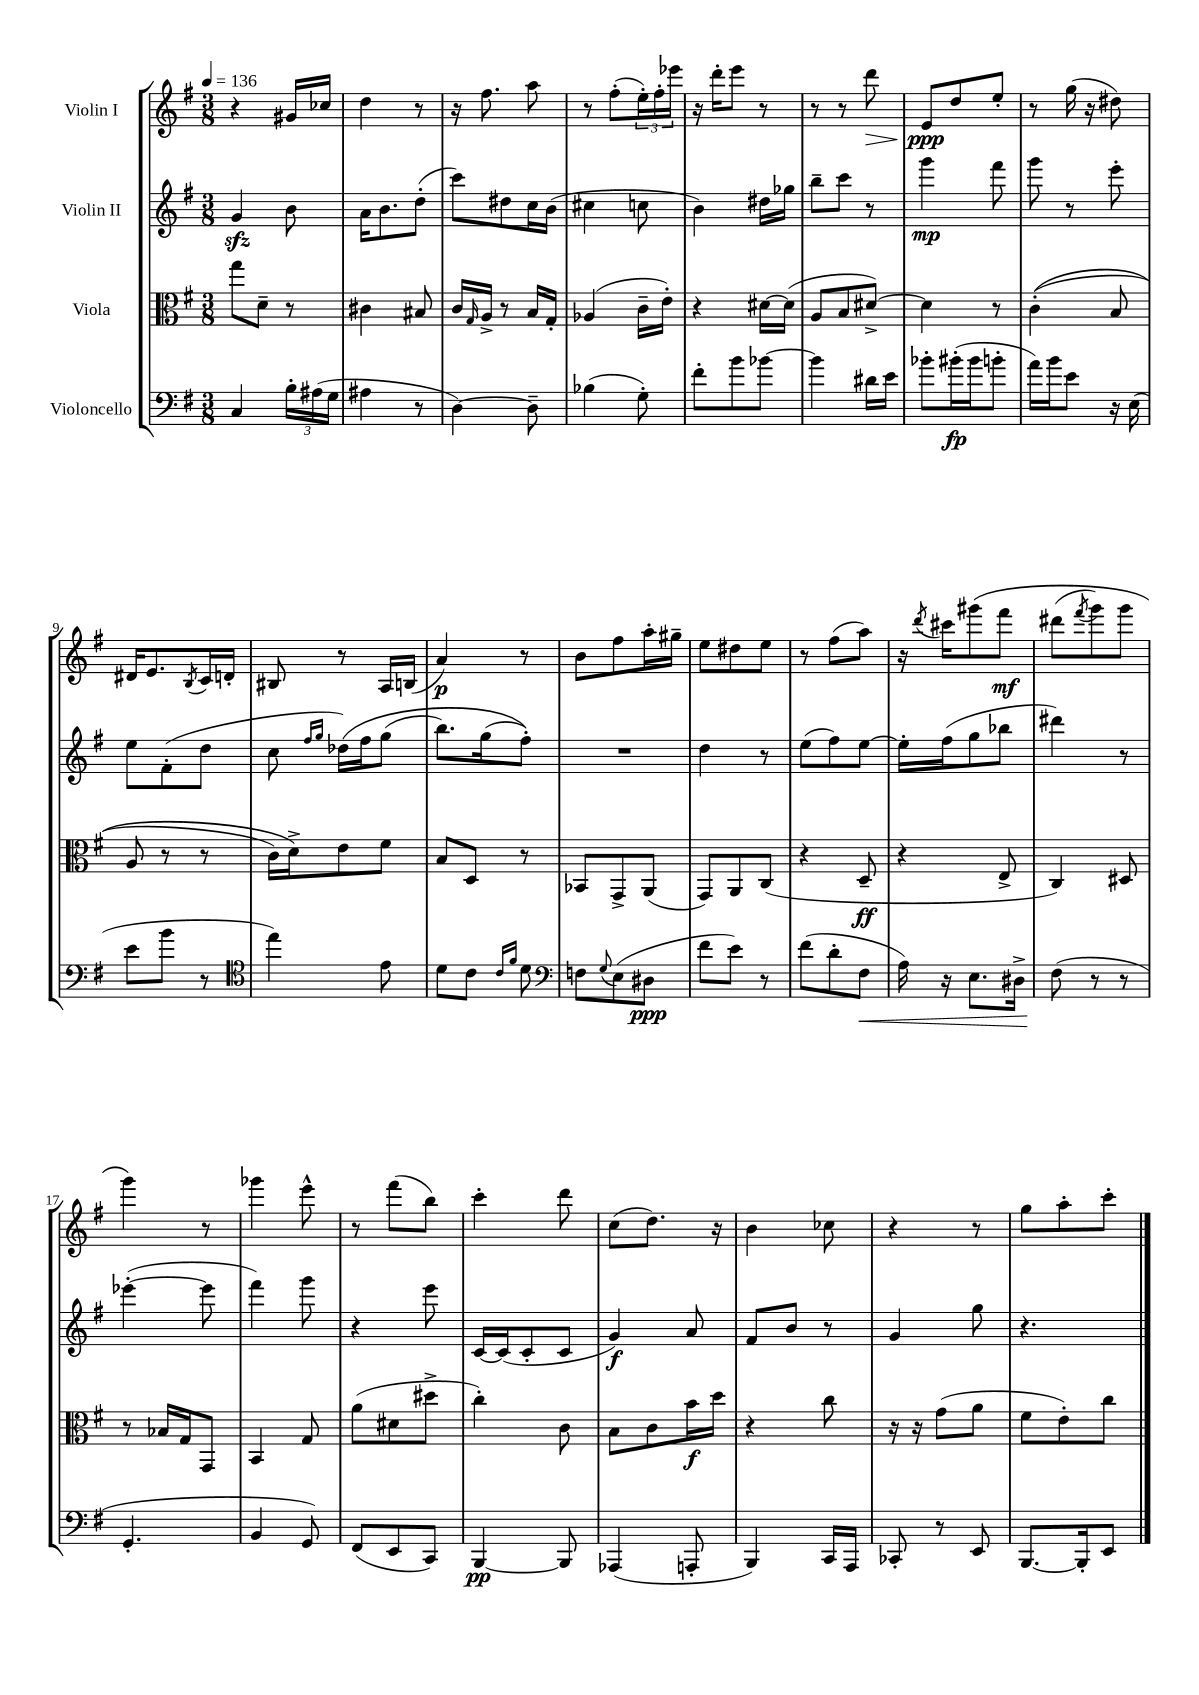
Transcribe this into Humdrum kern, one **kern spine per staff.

**kern	**kern	**kern	**kern
*staff4	*staff3	*staff2	*staff1
*clefF4	*clefC3	*clefG2	*clefG2
*k[f#]	*k[f#]	*k[f#]	*k[f#]
*M3/8	*M3/8	*M3/8	*M3/8
*MM136	*MM136	*MM136	*MM136
4C/	8gg\L	4g/	4r
.	8d~\J	.	.
24B'\LL	8r	8b\	16g#/LL
(24A#\	.	.	.
.	.	.	16cc-/JJ
24G\JJ	.	.	.
=	=	=	=
4A#\	4c#\	16a\LK	4dd\
.	.	8.b\	.
8r	8B#/	(8dd'\J	8r
=	=	=	=
[4D\)	16c/LL	8ccc\L)	16r
.	16qqG/	.	.
.	16A^/JJ	.	8.ff#\
.	8r	8dd#\	.
8D~\]	16B/LL	16cc\L	8aa\
.	16G'/JJ	(16b\JJ	.
=	=	=	=
(4B-\	(4A-/	4cc#\	8r
.	.	.	(8ff#'\L
8G'\)	16c~\LL	8cc\	24ee'\L)
.	.	.	24ff#'\
.	16e'\JJ)	.	.
.	.	.	24eee-\JJ
=	=	=	=
8f#'\L	4r	4b\)	16r
.	.	.	16ddd'\LK
8b\	.	.	8eee\J
[8b-\J	[16d#\LL	16dd#\LL	8r
.	(16d#\]JJ	16gg-\JJ	.
=	=	=	=
4b-\]	8A/L	8bb~\L	8r
.	8B/	8ccc\J	8r
16d#\LL	[8d#^/J)	8r	8ddd\
16e\JJ	.	.	.
=	=	=	=
8b-'\L	4d#\]	4ggg\	8e/L
(16b#'\L	.	.	8dd/
16b#\J	.	.	.
8b'\J	8r	8fff#\	8ee'/J
=	=	=	=
16a\LL)	&((4c'\	8ggg\	8r
16b\J	.	.	.
8e\J	.	8r	(16gg\
.	.	.	16r
16r	8B/	8eee'\	8dd#\)
(16E\	.	.	.
=	=	=	=
8e\L	8A/	8ee\L	16d#/LK
.	.	.	8.e/
8b\J	8r	(8f#'\	.
.	.	.	8qB/
8r	8r	8dd\J	16c/L
.	.	.	16d'/JJ
=	=	=	=
*clefC4	*	*	*
4ee\)	16c\LL)	8cc\	8B#/
.	16d^\J&)	.	.
.	.	16qqff#/LL	.
.	.	16qqgg/JJ	.
.	8e\	&(16dd-\LL)	8r
.	.	16ff#\J	.
8e\	8f#\J	(8gg\J	16A/LL
.	.	.	(16B/JJ
=	=	=	=
8d\L	8B/L	8.bb\L)	4a/)
8c\J	8D/J	.	.
.	.	(16gg\k	.
16qqc/LL	.	.	.
16qqf#/JJ	.	.	.
8d\	8r	8ff#'\J)&)	8r
=	=	=	=
*clefF4	*	*	*
8F\L	8BB-/L	4.r	8b\L
8qqG/	.	.	.
(8E\	8GG^/	.	8ff#\
8D#\J	(8AA/J	.	16aa'\L
.	.	.	16gg#~\JJ
=	=	=	=
8f#\L	8GG/L)	4dd\	8ee\L
8e\J)	8AA/	.	8dd#\
8r	(8C/J	8r	8ee\J
=	=	=	=
(8f#\L	4r	(8ee\L	8r
8d'\	.	8ff#\)	(8ff#\L
8F#\J	8D~/	[8ee\J	8aa\J)
=	=	=	=
16A\)	4r	16ee'\]LL	16r
.	.	.	8qddd/
16r	.	(16ff#\J	16ccc#\LK
8.E\L	.	8gg\	&(8ggg#\
.	8E^/	8bb-\J	8fff#\J
16D#^\Jk	.	.	.
=	=	=	=
(8F#\	4C/)	4ddd#\)	(8ddd#\L
.	.	.	8qfff#/
8r	.	.	8ggg\)
8r	8D#/	8r	8ggg\J
=	=	=	=
4.GG'/	8r	([4eee-'\	4ggg\&)
.	16B-/LL	.	.
.	16G/J	.	.
.	8GG/J	8eee-\]	8r
=	=	=	=
4BB/	4BB/	4fff#\)	4ggg-\
8GG/)	8G/	8ggg\	8eee^^\
=	=	=	=
(8FF#/L	(8a\L	4r	8r
8EE/	8d#\	.	(8fff#\L
8CC/J)	8dd#^\J	8eee\	8bb\J)
=	=	=	=
[4BBB/	4cc'\)	[16c/LL	4ccc'\
.	.	(16c/]J	.
.	.	8c'/	.
8BBB/]	8c\	8c/J	8ddd\
=	=	=	=
(4AAA-/	8B\L	4g/)	(8cc\L
.	8c\	.	8.dd\J)
8AAA'/	16b\L	8a/	.
.	16dd\JJ	.	16r
=	=	=	=
4BBB/)	4r	8f#/L	4b\
.	.	8b/J	.
16CC/LL	8cc\	8r	8cc-\
16AAA/JJ	.	.	.
=	=	=	=
8CC-'/	16r	4g/	4r
.	16r	.	.
8r	(8g\L	.	.
8EE/	8a\J	8gg\	8r
=	=	=	=
[8.BBB/L	8f#\L	4.r	8gg\L
.	8e'\)	.	8aa'\
16BBB'/]k	.	.	.
8EE/J	8cc\J	.	8ccc'\J
==	==	==	==
*-	*-	*-	*-
